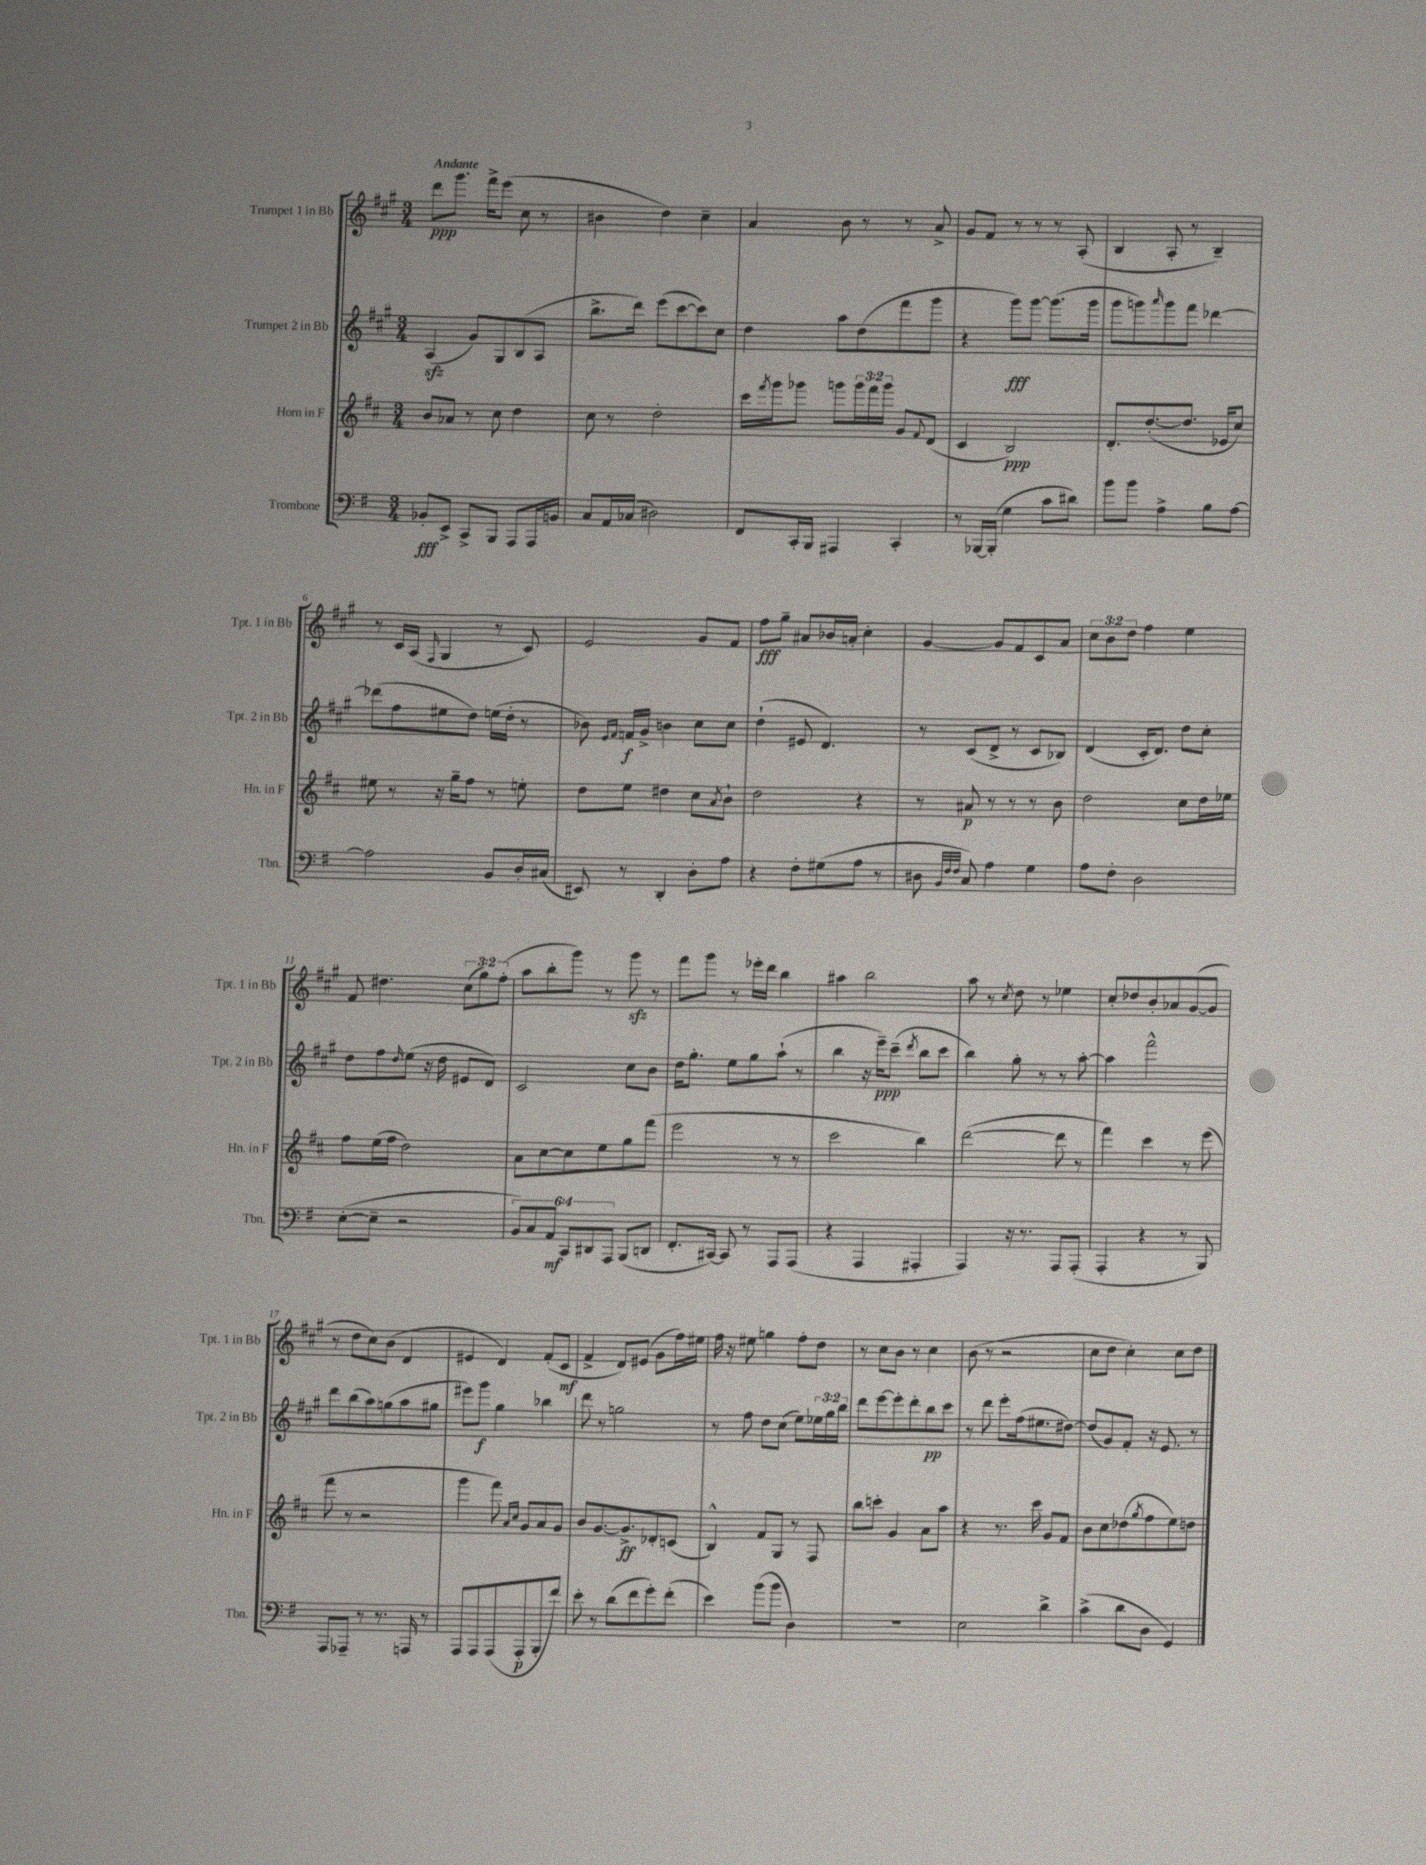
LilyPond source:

<<
\new StaffGroup <<
\new Staff = "s0" \with { instrumentName = "Trumpet 1 in Bb" shortInstrumentName = "Tpt. 1 in Bb" } {
    \clef treble \key a \major \numericTimeSignature \time 3/4 \override Staff.TupletNumber.text = #tuplet-number::calc-fraction-text \tempo "Andante"
    d'''8\ppp gis'''8. fis'''16-> e'''8( cis''8 r8 |
    bis'4 d''4) cis''4-- |
    a'4 b'8 r8 r8 a'8-> |
    gis'8 fis'8 r8 r8 r8 a8-.( |
    b4 a8-. r8 b4--) |
    r8 cis'16 a16( \grace { fis16 } gis4 r8 cis'8) |
    e'2 gis'8 fis'8 |
    fis''8\fff gis''8-- ais'8 bes'16 a'16-. cis''4-. |
    gis'4~ gis'8 fis'8 cis'8 a'8 |
    \tuplet 3/2 { cis''8 b'8 d''8 } fis''4 e''4 |
    fis'8 dis''4. \tuplet 3/2 { cis''8( gis''8) fis''8-.( } |
    a''8 b''8-. gis'''8) r8 gis'''8\sfz r8 |
    fis'''8 gis'''8 r8 ees'''16-. d'''16 b''4 |
    ais''4 b''2 |
    a''8 r8 \acciaccatura { cis''8 } d''8 r8 ees''4 |
    cis''8-. des''8 b'8-. aes'8 gis'8~( gis'8 |
    r8 d''8 cis''8) b'8( d'4 |
    eis'4 d'4) fis'8-.( cis'8\mf |
    fis'4-> d'8) eis'8( gis'8 fis''16) eis''16 |
    fis''16 r16 eis''8 g''4 fis''8-. d''8 |
    r8 cis''8 b'8 r8 cis''4 |
    b'8( r8 r2 |
    cis''8 d''8 cis''4-.) cis''8 d''8 \bar "|." |
}
\new Staff = "s1" \with { instrumentName = "Trumpet 2 in Bb" shortInstrumentName = "Tpt. 2 in Bb" } {
    \clef treble \key a \major \numericTimeSignature \time 3/4 \override Staff.TupletNumber.text = #tuplet-number::calc-fraction-text
    a4\sfz( gis'8) gis8 b8( a8 |
    b''8.-> d'''16) e'''8( cis'''8~ cis'''8) cis''8 |
    d''4 a''8 d''8( fis'''8 gis'''8 |
    r4 gis'''8\fff) gis'''8~ gis'''8.( gis'''16 |
    gis'''8 g'''8) \grace { a'''16 } g'''8 fis'''8 des'''4~ |
    des'''8( fis''8 eis''8 d''8) e''16( d''16-. r8 |
    bes'8) \grace { e'16 fis'16 } f'16\f gis'16-> b'4 cis''8 cis''8 |
    d''4-!( eis'8 d'4.) |
    r8 cis'8( d'8-> r8 cis'8 bes8) |
    d'4( cis'16-. d'8.) d''8 cis''8-. |
    d''8 fis''8 \grace { d''16 } e''8( r16 d''16 eis'8 d'8) |
    cis'2 cis''8 b'8 |
    d''16 gis''8.-. e''8 gis''8 a''8-!( r8 |
    b''4 r16 e'''16--\ppp) cis'''8--( \acciaccatura { d'''8 } b''8 cis'''8 |
    b''4) gis''8-. r8 r8 a''8~-. |
    a''4 fis'''2-^ |
    d'''8 b''8( a''8) g''8( a''8 gis''8 |
    eis'''8) gis'''8\f gis''4 bes''4 |
    d'''8 r8 g''2 |
    r8 fis''8 d''8 cis''8( e''8) \tuplet 3/2 { ees''16 gis''16 b''16 } |
    d'''8 e'''8~ e'''8-. d'''8-. b''8\pp cis'''8 |
    r8 d'''8 e'''8-. fis''16( eis''8. dis''8~) |
    dis''8( gis'8) fis'8-. r16 e'8. r8 \bar "|." |
}
\new Staff = "s2" \with { instrumentName = "Horn in F" shortInstrumentName = "Hn. in F" } {
    \clef treble \key d \major \numericTimeSignature \time 3/4 \override Staff.TupletNumber.text = #tuplet-number::calc-fraction-text
    b'8 aes'8 r8 cis''8 d''4 |
    cis''8 r8 d''2-. |
    cis'''16 \acciaccatura { fis'''8 } g'''16 ges'''8 g'''8 \tuplet 3/2 { g'''16 fis'''16 g'''16 } g'8 \appoggiatura { fis'8 } d'8( |
    cis'4 b2\ppp) |
    d'8.-. d''8.~-.( d''8. ees'16 cis''8) |
    eis''8 r8 r16 g''16-- fis''8 r8 e''8-. |
    d''8 e''8 dis''4 cis''8 \acciaccatura { a'8 } b'8-! |
    d''2 r4 |
    r8 ais'8\p r8 r8 r8 b'8 |
    d''2 cis''8 d''16 ees''16 |
    fis''8 e''16( fis''16 d''2) |
    a'8 cis''8~ cis''8 e''8 g''8 fis'''8( |
    e'''2 r8 r8 |
    cis'''2 b''4) |
    d'''2~( d'''8 r8 |
    fis'''4) cis'''4 r8 e'''8( |
    fis'''8 r8 r2 |
    g'''4 fis'''8) \grace { a'16 cis''16 } g'8 a'8 g'8 |
    b'8 g'8.~ g'8.->\ff des'8-. c'8( |
    b4-^) fis'8 g8 r8 fis8 |
    b''8 c'''8-. g'4 a'8 a''8 |
    r4 r8. cis'''16 g'8 fis'8 |
    b'8 cis''8 des''8( \acciaccatura { g''8 } fis''8 e''8) d''8 \bar "|." |
}
\new Staff = "s3" \with { instrumentName = "Trombone" shortInstrumentName = "Tbn." } {
    \clef bass \key g \major \numericTimeSignature \time 3/4 \override Staff.TupletNumber.text = #tuplet-number::calc-fraction-text
    bes,8-.\fff e,8-> c,8-> b,,8 a,,8 a,,16 b,16 |
    c8 a,16 ces16( dis2) |
    fis,8 c,16-. b,,16 ais,,4 c,4-. |
    r8 bes,,16~ bes,,16-.( g4 c'8 dis'8) |
    b'8 b'8 a4-> b8 a8~ |
    a2 b,8 d16-. cis16( |
    eis,8) r8 d,4-. d8-. a8 |
    r4 fis8-. gis8( a8 r8 |
    dis8 \grace { b,32 fis32 fis32 } c8) a4 g4 |
    a8 fis8-. d2 |
    e8~-.( e8-- r2 |
    \tuplet 6/4 { b,8) c8 a,8\mf c,8 dis,8 a,,8 } b,,8( d,8 |
    fis,8.-. cis,16~) cis,8 r8 a,,8 a,,8( |
    r4 a,,4 ais,,4-. |
    a,,4) r16 r8. a,,8 a,,8-.( |
    a,,4-. r4 r8 b,,8) |
    a,,8 aes,,8-- r8 r8. a,,16 r8 |
    a,,8 a,,8 a,,8( a,,8-.\p b,,8-. fis'8) |
    e'8-. r8 d'8( fis'8 g'8-.) fis'8-.( |
    e'4) b'8( b'8 d4) |
    R2. |
    e2 d'4-> |
    c'4->( d'8 d8 g,4) \bar "|." |
}
>>
>>
